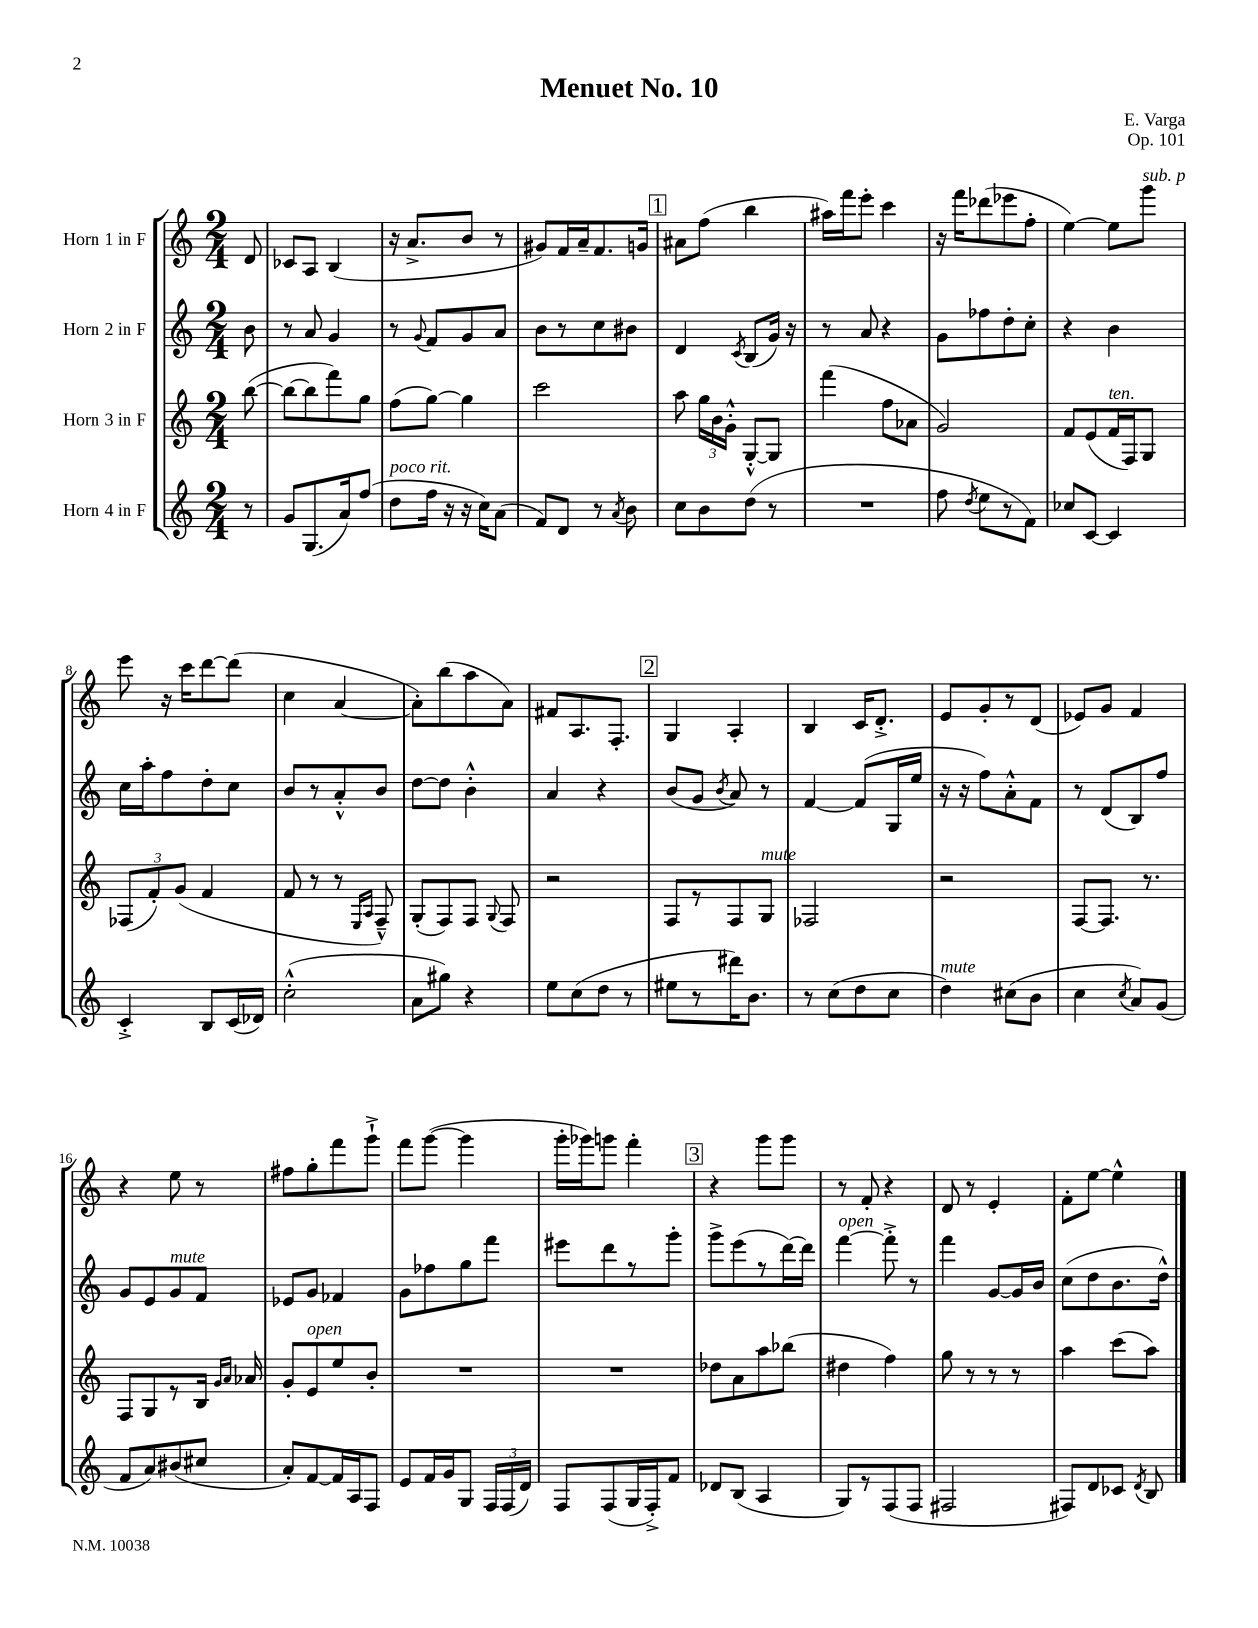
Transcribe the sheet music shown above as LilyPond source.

\header { title = "Menuet No. 10" composer = "E. Varga" opus = "Op. 101" }
<<
\new StaffGroup <<
\new Staff = "s0" \with { instrumentName = "Horn 1 in F" } {
    \clef treble \key c \major \numericTimeSignature \time 2/4 \partial 8
    \autoBeamOff d'8 |
    ces'8[ a8] b4( |
    r16 a'8.[-> b'8] r8 |
    gis'8[) f'16 a'16-- f'8. g'16] |
    \mark \markup { \box "1" } ais'8[ f''8]( b''4 |
    ais''16[) f'''16 e'''8]-. c'''4 |
    r16 f'''16[ des'''8( ees'''8 f''8]-. |
    e''4~) e''8[ g'''8]^\markup { \italic "sub. p" } |
    e'''8 r16 c'''16[ d'''8~ d'''8]( |
    c''4 a'4~ |
    a'8[-.) b''8( a''8 a'8]) |
    fis'8[ a8. f8.]-. |
    \mark \markup { \box "2" } g4 a4-. |
    b4 c'16[ d'8.]-.-> |
    e'8[ g'8-. r8 d'8]( |
    ees'8[) g'8] f'4 |
    r4 e''8 r8 |
    fis''8[ g''8-. f'''8 g'''8]-!-> |
    f'''8[ g'''8]~( g'''4 |
    g'''16[-. ges'''16) g'''8] f'''4-. |
    \mark \markup { \box "3" } r4 g'''8[ g'''8] |
    r8 f'8-. r4 |
    d'8 r8 e'4-. |
    f'8[-. e''8]~ e''4-^ \bar "|." |
}
\new Staff = "s1" \with { instrumentName = "Horn 2 in F" } {
    \clef treble \key c \major \numericTimeSignature \time 2/4 \partial 8
    \autoBeamOff b'8 |
    r8 a'8 g'4 |
    r8 \appoggiatura { g'8 } f'8[ g'8 a'8] |
    b'8[ r8 c''8 bis'8] |
    \mark \markup { \box "1" } d'4 \acciaccatura { c'8 } b8[( g'16]) r16 |
    r8 a'8 r4 |
    g'8[ fes''8 d''8-. c''8]-. |
    r4 b'4 |
    c''16[ a''16-. f''8 d''8-. c''8] |
    b'8[ r8 a'8-.-^ b'8] |
    d''8[~ d''8] b'4-.-^ |
    a'4 r4 |
    \mark \markup { \box "2" } b'8[( g'8] \acciaccatura { b'8 } a'8) r8 |
    f'4~ f'8[( g16 e''16] |
    r16 r16 f''8[) a'8-.-^ f'8] |
    r8 d'8[( b8) f''8] |
    g'8[ e'8 g'8^\markup { \italic "mute" } f'8] |
    ees'8[ g'8] fes'4 |
    g'8[ fes''8 g''8 f'''8] |
    eis'''8[ d'''8 r8 g'''8]-. |
    \mark \markup { \box "3" } g'''8[-> e'''8( r8 d'''16~) d'''16] |
    f'''4~^\markup { \italic "open" } f'''8-.-> r8 |
    f'''4 g'8[~ g'16 b'16] |
    c''8[( d''8 b'8. d''16]-^) \bar "|." |
}
\new Staff = "s2" \with { instrumentName = "Horn 3 in F" } {
    \clef treble \key c \major \numericTimeSignature \time 2/4 \partial 8
    \autoBeamOff b''8~( |
    b''8[~ b''8 f'''8) g''8] |
    f''8[( g''8]~) g''4 |
    c'''2 |
    \mark \markup { \box "1" } a''8 \tuplet 3/2 { g''16[ b'16 g'16]-.-^ } g8[~-.-^ g8] |
    f'''4( f''8[ aes'8] |
    g'2) |
    f'8[ e'8( f'16^\markup { \italic "ten." } f16) g8] |
    \tuplet 3/2 { fes8[( f'8-.) g'8]( } f'4 |
    f'8 r8 r8 \grace { e16[ a16] } f8---^) |
    g8[-.( f8) f8] \appoggiatura { g8 } f8 |
    r2 |
    \mark \markup { \box "2" } f8[ r8 f8 g8]^\markup { \italic "mute" } |
    fes2 |
    r2 |
    f8[~ f8.] r8. |
    f8[ g8 r8 b16] \grace { g'16[ a'16] } aes'16 |
    g'8[-. e'8^\markup { \italic "open" } e''8 b'8]-. |
    R2 |
    R2 |
    \mark \markup { \box "3" } des''8[ a'8 a''8 bes''8]( |
    dis''4 f''4) |
    g''8 r8 r8 r8 |
    a''4 c'''8[( a''8]) \bar "|." |
}
\new Staff = "s3" \with { instrumentName = "Horn 4 in F" } {
    \clef treble \key c \major \numericTimeSignature \time 2/4 \partial 8
    \autoBeamOff r8 |
    g'8[ g8.( a'16) f''8]( |
    d''8[^\markup { \italic "poco rit." } f''16] r16 r16 c''16[) a'8]( |
    f'8[) d'8] r8 \acciaccatura { a'8 } b'8 |
    \mark \markup { \box "1" } c''8[ b'8 d''8]( r8 |
    R2 |
    f''8 \acciaccatura { d''8 } e''8[ r8 f'8]) |
    ces''8[ c'8]~ c'4 |
    c'4-.-> b8[ c'16( des'16]) |
    c''2-.-^( |
    a'8[ gis''8]) r4 |
    e''8[ c''8( d''8] r8 |
    \mark \markup { \box "2" } eis''8[ r8 dis'''16) b'8.] |
    r8 c''8[( d''8 c''8] |
    d''4^\markup { \italic "mute" }) cis''8[( b'8] |
    c''4 \acciaccatura { c''8 } a'8[) g'8]( |
    f'8[ a'8) bis'8( cis''8] |
    a'8[-.) f'8~ f'16 a16 f8] |
    e'8[ f'16 g'16 g8] \tuplet 3/2 { f16[ f16( d'16]) } |
    f8[ f8( g16 f16-.->) f'8] |
    \mark \markup { \box "3" } des'8[ b8]( a4 |
    g8[) r8 f8( f8] |
    fis2 |
    fis8[) d'8 ces'8] \acciaccatura { d'8 } b8 \bar "|." |
}
>>
>>
